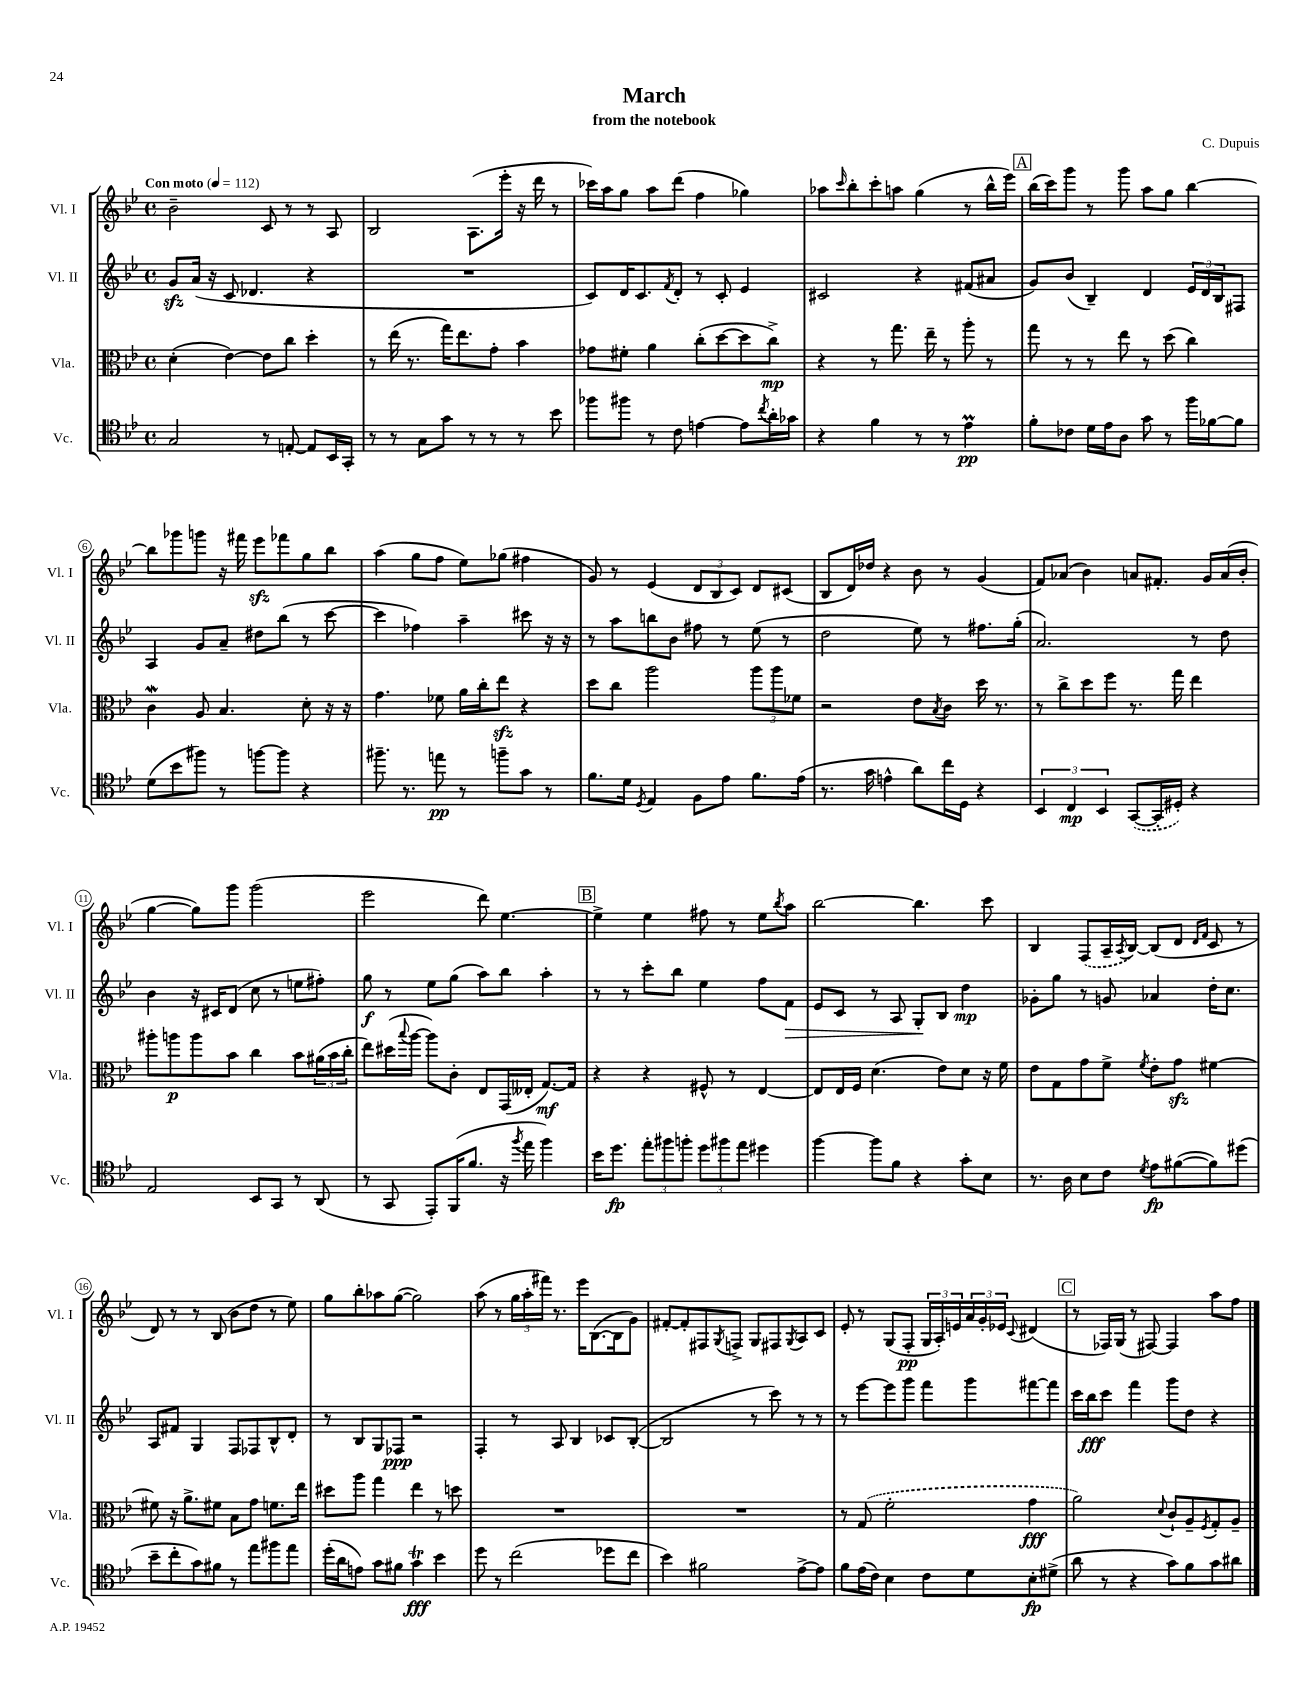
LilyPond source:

\header { title = "March" composer = "C. Dupuis" subtitle = "from the notebook" }
<<
\new StaffGroup <<
\new Staff = "s0" \with { instrumentName = "Vl. I" shortInstrumentName = "Vl. I" } {
    \clef treble \key bes \major \defaultTimeSignature \time 4/4 \tempo "Con moto" 4 = 112
    bes'2-- c'8 r8 r8 a8 |
    bes2 a8.( ees'''16-. r16 d'''16 r8 |
    ces'''16) a''16 g''8 a''8 d'''8( f''4 ges''4) |
    aes''8 \grace { c'''16 } bes''8-. c'''8-. a''8 g''4( r8 bes''16-^ ees'''16) |
    \mark \markup { \box "A" } bes''16( c'''16) g'''8 r8 g'''8 a''8 g''8 bes''4~ |
    bes''8 ges'''8 g'''8 r16 fis'''16 ees'''8\sfz fes'''8 g''8 bes''8 |
    a''4( g''8 f''8 ees''8) ges''8( fis''4 |
    g'8) r8 ees'4( \tuplet 3/2 { d'8 bes8 c'8) } d'8 cis'8( |
    bes8 d'16) des''16 r4 bes'8 r8 g'4( |
    f'8) aes'8( bes'4) a'8 fis'8.-. g'16 a'16( bes'16-. |
    g''4~ g''8) g'''8 g'''2( |
    ees'''2 d'''8) ees''4.~ |
    \mark \markup { \box "B" } ees''4-> ees''4 fis''8 r8 ees''8 \acciaccatura { bes''8 } a''8 |
    bes''2~ bes''4. c'''8 |
    bes4 \once \slurDashed f8( a16-- \acciaccatura { a8 } bes16~) bes8( d'8 \grace { d'16 f'16 } c'8 r8 |
    d'8) r8 r8 bes8( bes'8 d''8 r8 ees''8) |
    g''8 bes''8-. aes''8 g''8~( g''2) |
    a''8( r8 \tuplet 3/2 { g''16 a''16-. fis'''16) } r8. ees'''16 bes8.~( bes16 g'8) |
    fis'8~-. fis'8-. fis8 \acciaccatura { g8 } f8-> g8 fis8 \acciaccatura { g8 } a8 c'8 |
    ees'8-. r8 g8( f8-.\pp \tuplet 3/2 { g16 a16-.) e'16 } \tuplet 3/2 { a'16 g'16-. ees'16 } \appoggiatura { c'8 } dis'4( |
    \mark \markup { \box "C" } r8 fes16) g16( r8 fis8~) fis4 a''8 f''8 \bar "|." |
}
\new Staff = "s1" \with { instrumentName = "Vl. II" shortInstrumentName = "Vl. II" } {
    \clef treble \key bes \major \defaultTimeSignature \time 4/4
    g'8\sfz a'16( r16 c'8 des'4. r4 |
    R1 |
    c'8) d'16 c'8. \acciaccatura { f'8 } d'8-. r8 c'8-. ees'4 |
    cis'2 r4 fis'8( ais'8 |
    \mark \markup { \box "A" } g'8) bes'8( bes4--) d'4 \tuplet 3/2 { ees'16 d'16 bes16 } fis8 |
    a4 g'8 a'8-- dis''8 bes''8( r8 c'''8~ |
    c'''4 fes''4) a''4-- cis'''8 r16 r16 |
    r8 a''8 b''8 bes'8 fis''8 r8 ees''8( r8 |
    d''2 ees''8) r8 fis''8. g''16-.( |
    a'2.) r8 d''8 |
    bes'4 r16 cis'16 d'8( c''8 r8 e''8 fis''8-.) |
    g''8\f r8 ees''8 g''8( a''8) bes''8 a''4-. |
    \mark \markup { \box "B" } r8 r8 c'''8-. bes''8 ees''4 f''8 f'8\> |
    ees'8 c'8 r8 a8 g8-.\! bes8 d''4\mp |
    ges'8-. g''8 r8 g'8 aes'4 d''16-. c''8. |
    a8 fis'8 g4 f8 fes8 bes8-^ d'8-. |
    r8 bes8 g8 fes8\ppp r2 |
    f4-. r8 a8 bes4 ces'8 bes8~-.( |
    bes2 r8 c'''8) r8 r8 |
    r8 ees'''8~ ees'''8 g'''8 f'''8 g'''8 fis'''8~ fis'''8 |
    \mark \markup { \box "C" } c'''16 bes''16\fff c'''8 f'''4 g'''8 d''8 r4 \bar "|." |
}
\new Staff = "s2" \with { instrumentName = "Vla." shortInstrumentName = "Vla." } {
    \clef alto \key bes \major \defaultTimeSignature \time 4/4
    d'4-.( ees'4~) ees'8 c''8 d''4-. |
    r8 ees''16( r8. g''16) ees''8. g'8-. bes'4 |
    ges'8 fis'8-. a'4 c''8-.( d''8~ d''8 c''8->\mp) |
    r4 r8 g''8. ees''16-- r8 a''8-. r8 |
    \mark \markup { \box "A" } g''8 r8 r8 ees''8 r8 d''8( c''4) |
    c'4\mordent a8 bes4. d'8-. r16 r16 |
    g'4. fes'8 a'16 c''16-. ees''8\sfz r4 |
    d''8 c''8 a''2 \tuplet 3/2 { a''8 a''8 fes'8 } |
    r2 ees'8 \acciaccatura { bes8 } c'8 d''16 r8. |
    r8 c''8-> d''8 f''8 r8. g''16 ees''4 |
    ais''8-. a''8\p a''8 bes'8 c''4 bes'8 \tuplet 3/2 { ais'16( bes'16 c''16-. } |
    ees''8) dis''16( \appoggiatura { bes''8 } a''16~ a''8) c'8-. ees8 g,16( eeses16-. g8.~\mf) g16 |
    \mark \markup { \box "B" } r4 r4 fis8-^ r8 ees4~ |
    ees8 ees16 f16 d'4.( ees'8) d'8 r16 f'16 |
    ees'8 g8 g'8 f'8-> \acciaccatura { f'8 } ees'8-. g'8\sfz fis'4~ |
    fis'8 r16 a'8.-> fis'8 bes8 g'8 f'8. ees''16 |
    dis''8 a''8 g''4 ees''4 r8 d''8 |
    R1 |
    R1 |
    r8 \once \slurDashed g8( f'2-. g'4\fff |
    \mark \markup { \box "C" } a'2) \appoggiatura { d'8 } c'8-! a8-- \acciaccatura { f8 } g8-. a8-- \bar "|." |
}
\new Staff = "s3" \with { instrumentName = "Vc." shortInstrumentName = "Vc." } {
    \clef tenor \key bes \major \defaultTimeSignature \time 4/4
    g2 r8 e8~-. e8 bes,16 g,16-. |
    r8 r8 g8 g'8 r8 r8 r8 bes'8 |
    fes''8 fis''8 r8 c'8 e'4~ e'8 \acciaccatura { c''8 } a'16-. ges'16 |
    r4 f'4 r8 r8 ees'4\prall\pp |
    \mark \markup { \box "A" } f'8-. ces'8 d'16 ees'16 a8 g'8 r8 f''16 fes'16~ fes'8 |
    d'8( bes'8 fis''8) r8 f''8~ f''8 r4 |
    fis''8.-- r8. e''8\pp r8 f''8-- g'8 r8 |
    f'8. d'16 \acciaccatura { d8 } ees4 f8 ees'8 f'8. ees'16( |
    r8. g'16 e'4-^ a'8) c''16 d16 r4 |
    \tuplet 3/2 { bes,4 c4\mp bes,4 } \once \slurDashed g,8~( g,16-. dis16-.) r4 |
    ees2 bes,8 g,8 r8 a,8( |
    r8 g,8 ees,8-.) f,16( f'8. r16 \acciaccatura { f''8 } ees''16 f''4) |
    \mark \markup { \box "B" } bes'16 d''8.\fp \tuplet 3/2 { ees''8-. fis''8 f''8-. } \tuplet 3/2 { d''8 fis''8 ees''8 } dis''4 |
    f''4~ f''8 f'8 r4 g'8-. bes8 |
    r8. a16 bes8 c'8 \acciaccatura { d'8 } ees'8\fp fis'8~( fis'8) dis''8( |
    bes'8-- c''8-. g'8) fis'8 r8 ees''8 fis''8 ees''8 |
    d''16-.( a'16 e'8) g'8 fis'8 g'4\trill\fff bes'4 |
    d''8 r8 c''2( des''8 c''8 |
    bes'4) fis'2 ees'8~-> ees'8 |
    f'8 ees'16( c'16) bes4 c'8 d'8 bes8-.\fp dis'8->( |
    \mark \markup { \box "C" } a'8 r8 r4 g'8) f'8 g'8 ais'8 \bar "|." |
}
>>
>>
\layout { \context { \Score \override BarNumber.stencil = #(make-stencil-circler 0.1 0.3 ly:text-interface::print) } }
